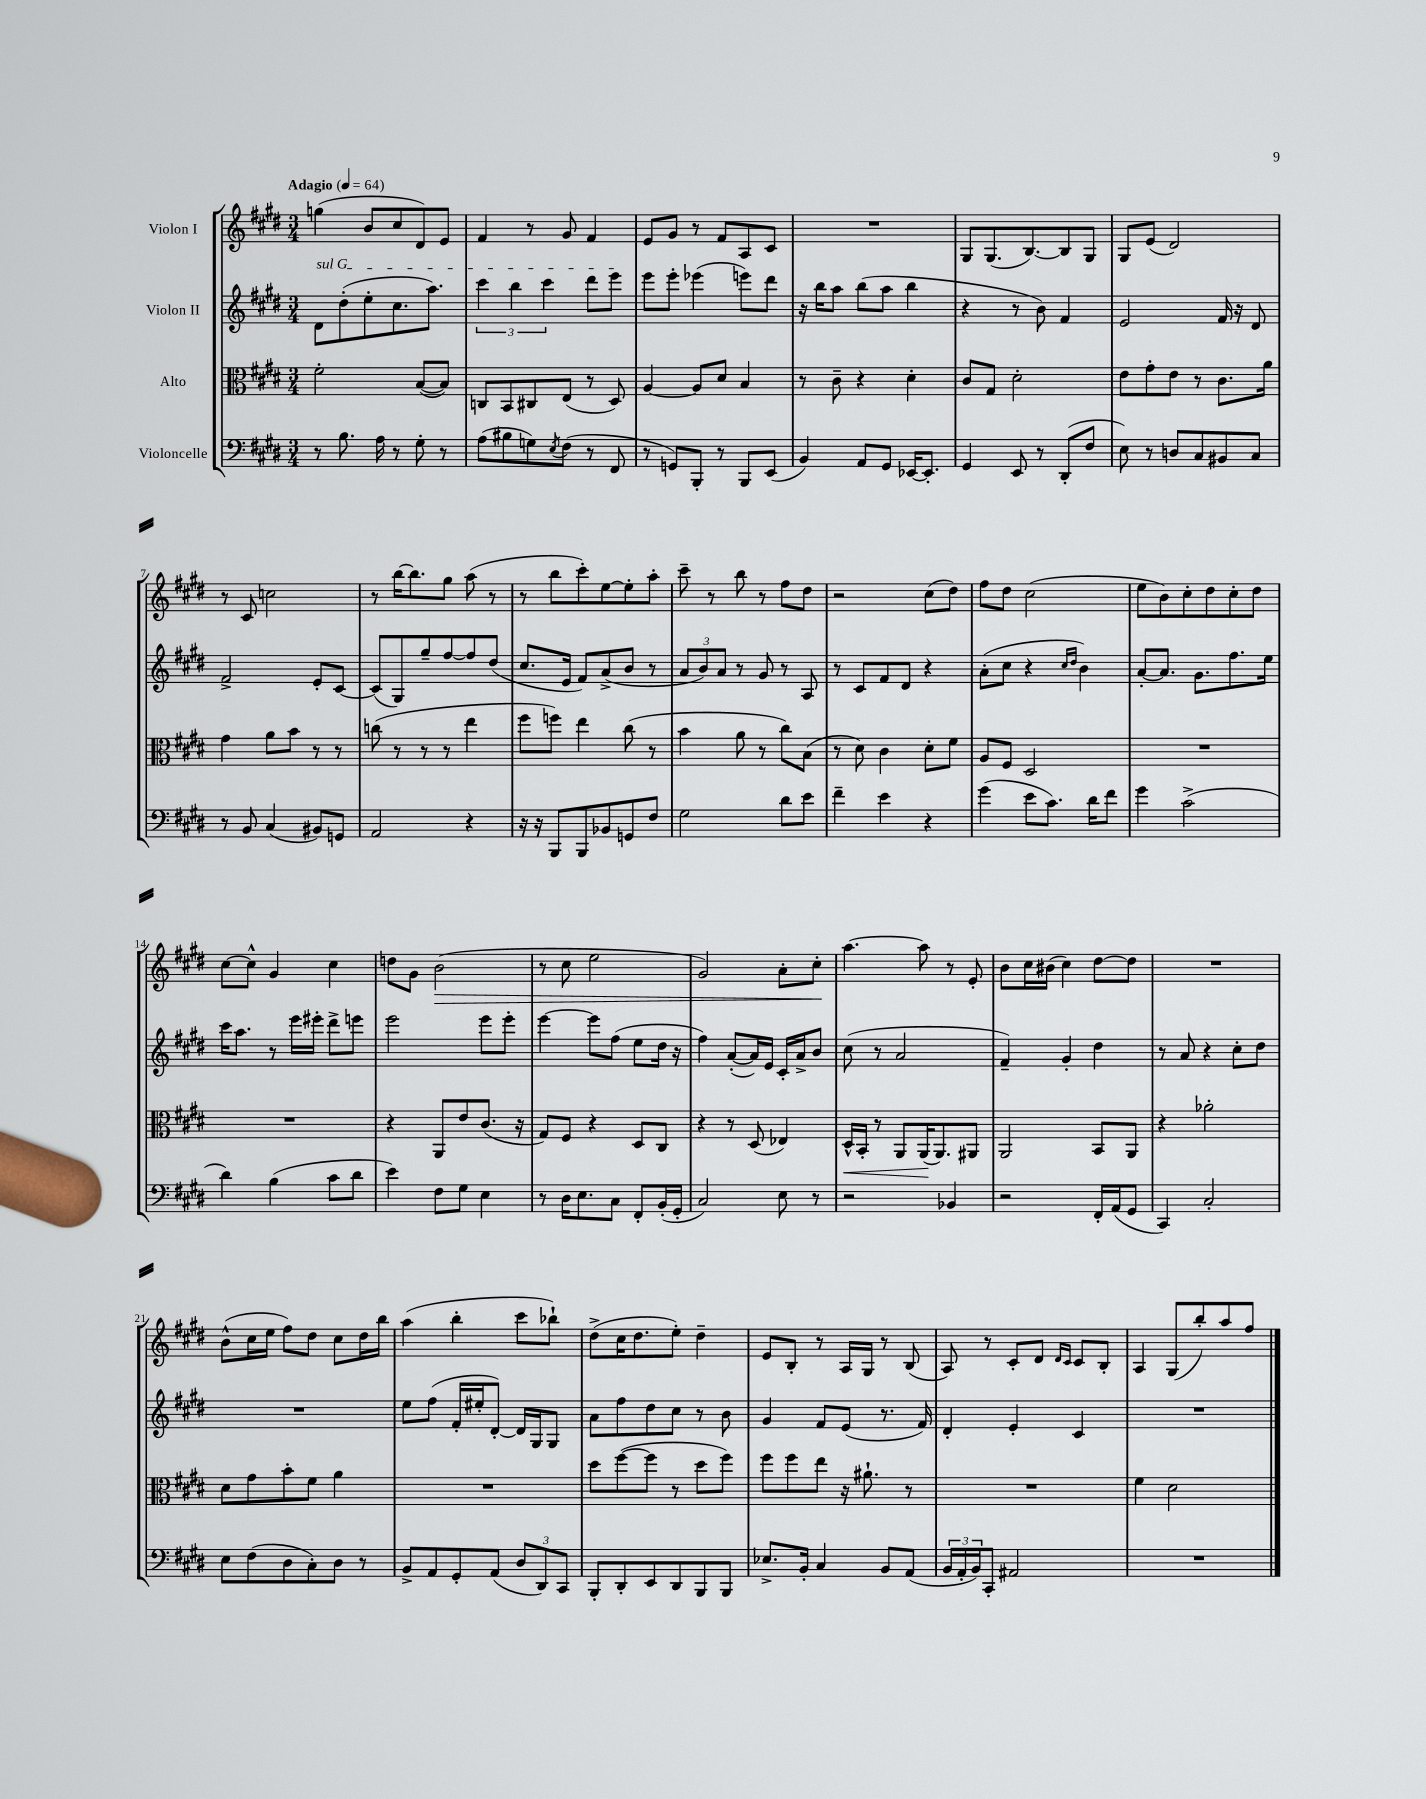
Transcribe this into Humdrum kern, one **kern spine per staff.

**kern	**kern	**kern	**kern
*staff4	*staff3	*staff2	*staff1
*clefF4	*clefC3	*clefG2	*clefG2
*k[f#c#g#d#]	*k[f#c#g#d#]	*k[f#c#g#d#]	*k[f#c#g#d#]
*M3/4	*M3/4	*M3/4	*M3/4
*MM64	*MM64	*MM64	*MM64
8r	2f#'	8d#	(4gg
8.B	.	(8dd#'	.
.	.	8ee'	8b
16A	.	.	.
8r	.	8.cc#	8cc#
8G#'	([8B	.	8d#)
.	.	8.aa)	.
8r	8B])	.	8e
=	=	=	=
(8A	8C	6ccc#	4f#
8B#	8BB	.	.
.	.	6bb	.
8G)	8C#	.	8r
.	.	6ccc#	.
8qE	.	.	.
(8F#	(8E	.	8g#
8r	8r	8ddd#	4f#
8FF#	8D#)	8eee	.
=	=	=	=
8r	[4A	8eee	8e
8GG)	.	8eee'	8g#
8BBB'	8A]	(4eee-	8r
8r	8d#	.	8f#
8BBB	4B	8eee)	8A
(8EE	.	8ddd#	8c#
=	=	=	=
4BB)	8r	16r	2.r
.	.	16bb	.
.	8c#~	8aa	.
8AA	4r	(8bb	.
8GG#	.	8aa	.
[16EE-	4d#'	4bb	.
8.EE-']	.	.	.
=	=	=	=
4GG#	8c#	4r	8G#
.	8G#	.	(8.G#
8EE	2d#'	8r	.
.	.	.	[8.B)
8r	.	8b)	.
(8DD#'	.	4f#	8B]
8F#	.	.	8G#
=	=	=	=
8E)	8e	2e	8G#
8r	8g#'	.	(8e
8D	8e	.	2d#)
8C#	8r	.	.
8BB#	8.c#	16f#	.
.	.	16r	.
8C#	.	8d#	.
.	16a	.	.
=	=	=	=
8r	4g#	2f#^	8r
8BB	.	.	8c#
(4C#	8a	.	2cc
.	8b	.	.
8BB#)	8r	8e'	.
8GG	8r	[8c#	.
=	=	=	=
2AA	(8cc	(8c#]	8r
.	8r	8G#)	[16bb
.	.	.	8.bb]
.	8r	8gg#~	.
.	8r	[8ff#	8gg#
4r	4ee	8ff#]	(8aa
.	.	(8dd#	8r
=	=	=	=
16r	8ff#	8.cc#	8r
16r	.	.	.
8BBB	8ff)	.	8bb
.	.	16e	.
8BBB	4ee	8f#)	8ccc#')
8BB-	.	(8a^	[8ee
8GG	(8cc#	8b	8ee']
8F#	8r	8r	8aa'
=	=	=	=
2G#	4b	12a	8ccc#~
.	.	12b)	.
.	.	.	8r
.	.	12a	.
.	8a	8r	8bb
.	8r	8g#	8r
8d#	8cc#)	8r	8ff#
8e	(8B	8A	8dd#
=	=	=	=
4f#~	8r	8r	2r
.	8d#)	8c#	.
4e	4c#	8f#	.
.	.	8d#	.
4r	8d#'	4r	(8cc#
.	8f#	.	8dd#)
=	=	=	=
(4g#	8A	(8a'	8ff#
.	8F#	8cc#	8dd#
8e	2D#	4r	(2cc#
8.c#)	.	.	.
.	.	16qqcc#	.
.	.	16qqdd#	.
.	.	4b)	.
16d#	.	.	.
8f#	.	.	.
=	=	=	=
4g#	2.r	[8a'	8ee
.	.	8.a]	8b)
(2c#^	.	.	8cc#'
.	.	8.g#	.
.	.	.	8dd#
.	.	8.ff#	8cc#'
.	.	.	8dd#
.	.	16ee	.
=	=	=	=
4d#)	2.r	16ccc#	[8cc#
.	.	8.aa	.
.	.	.	8cc#^^]
(4B	.	8r	4g#
.	.	16eee	.
.	.	16eee#'	.
8c#	.	8ddd#^	4cc#
8d#	.	8eee	.
=	=	=	=
4e)	4r	2eee	8dd
.	.	.	8g#
8F#	8AA	.	(2b
8G#	8e	.	.
4E	(8.c#	8eee	.
.	.	8eee'	.
.	16r	.	.
=	=	=	=
8r	8G#)	[4eee	8r
16D#	8F#	.	8cc#
8.E	.	.	.
.	4r	8eee]	2ee
8C#	.	(8ff#	.
8FF#'	8D#	8ee	.
(16BB'	8C#	16dd#	.
16GG#'	.	16r	.
=	=	=	=
2C#)	4r	4ff#)	2g#)
.	8r	([8a'	.
.	(8D#	16a])	.
.	.	16e	.
8E	4E-)	16c#'	8a'
.	.	16a^	.
8r	.	8b	8cc#'
=	=	=	=
2r	16D#^^	(8cc#	[4.aa
.	16BB'	.	.
.	8r	8r	.
.	8AA	2a	.
.	(16AA	.	8aa]
.	8.AA)	.	.
4BB-	.	.	8r
.	8AA#	.	8e'
=	=	=	=
2r	2AA	4f#~)	8b
.	.	.	16cc#
.	.	.	(16b#
.	.	4g#'	4cc#)
16FF#'	8BB	4dd#	[8dd#
(16AA	.	.	.
8GG#	8AA	.	8dd#]
=	=	=	=
4CC#)	4r	8r	2.r
.	.	8a	.
2C#'	2a-'	4r	.
.	.	8cc#'	.
.	.	8dd#	.
=	=	=	=
8E	8d#	2.r	(8b^^
(8F#	8g#	.	16cc#
.	.	.	16ee
8D#	8b'	.	8ff#)
8C#')	8f#	.	8dd#
8D#	4a	.	8cc#
8r	.	.	16dd#
.	.	.	16bb
=	=	=	=
8BB^	2.r	8ee	(4aa
8AA	.	(8ff#	.
8GG#'	.	16f#'	4bb'
.	.	16ee#'	.
(8AA	.	[8d#')	.
12D#	.	16d#]	8ccc#
.	.	16G#	.
12DD#)	.	.	.
.	.	8G#	8bb-`)
12CC#	.	.	.
=	=	=	=
8BBB'	8dd#	8a	(8dd#^
8DD#'	([8ff#	8ff#	16cc#
.	.	.	8.dd#
8EE	8ff#]	8dd#	.
8DD#	8r	8cc#	8ee')
8BBB	8dd#	8r	4dd#~
8BBB	8ff#)	8b	.
=	=	=	=
8.E-^	8ff#	4g#	8e
.	8ff#	.	8B'
16BB'	.	.	.
4C#	8ee	8f#	8r
.	16r	(8e	16A
.	8.a#`	.	16G#
8BB	.	8.r	8r
(8AA	8r	.	(8B
.	.	16f#)	.
=	=	=	=
24BB	2.r	4d#'	8A)
24AA'	.	.	.
24BB)	.	.	.
8CC#'	.	.	8r
2AA#	.	4e'	8c#'
.	.	.	8d#
.	.	.	16qqd#
.	.	.	16qqc#
.	.	4c#	8c#
.	.	.	8B'
=	=	=	=
2.r	4f#	2.r	4A
.	2d#	.	(8G#
.	.	.	8bb')
.	.	.	8aa
.	.	.	8ff#
==	==	==	==
*-	*-	*-	*-
